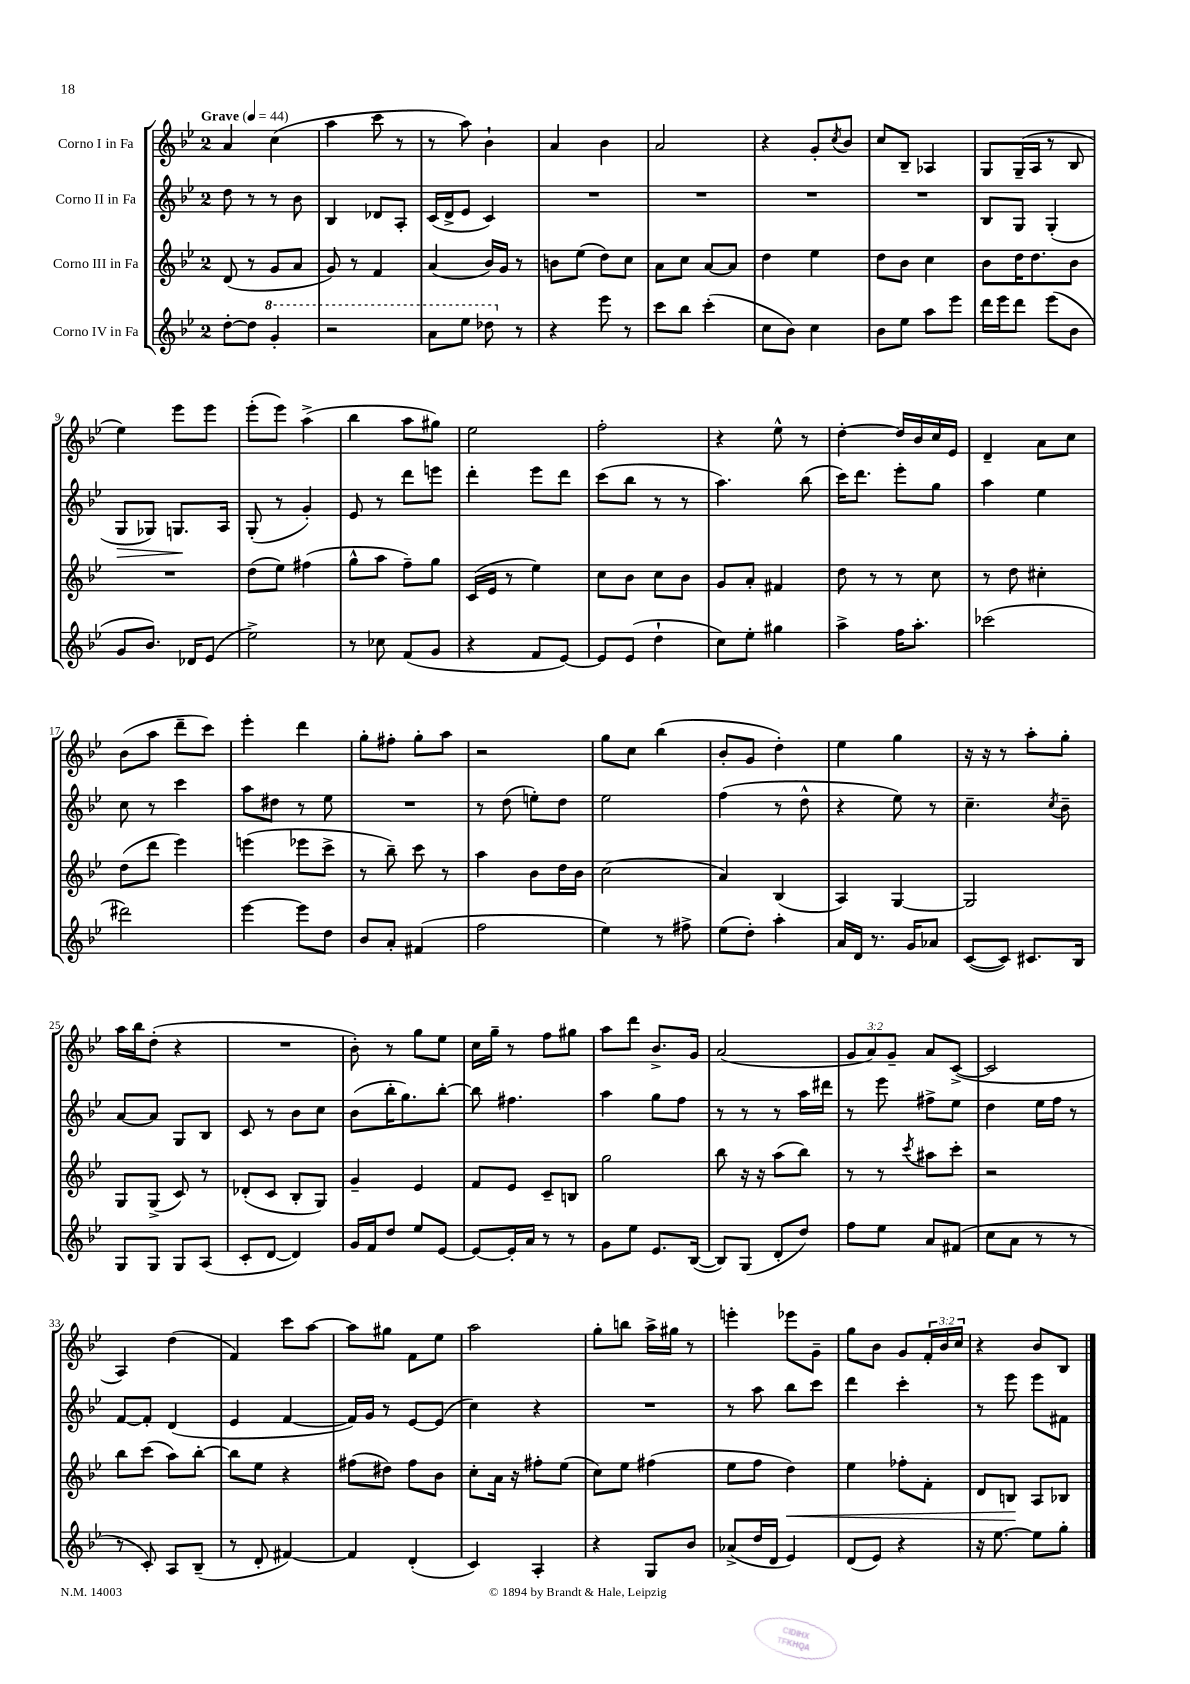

**kern	**kern	**kern	**kern
*staff4	*staff3	*staff2	*staff1
*clefG2	*clefG2	*clefG2	*clefG2
*k[b-e-]	*k[b-e-]	*k[b-e-]	*k[b-e-]
*M2/4	*M2/4	*M2/4	*M2/4
*MM44	*MM44	*MM44	*MM44
[8dd'	(8d	8dd	4a
8dd]	8r	8r	.
4gg'	8g	8r	(4cc
.	8a	8b-	.
=	=	=	=
2r	8g)	4B-	4aa
.	8r	.	.
.	4f	8d-	8ccc
.	.	8A'	8r
=	=	=	=
8aa	(4a	(16c	8r
.	.	16d^	.
8eee-	.	8e-	8aa)
8ddd-	16b-)	4c)	4b-`
.	16g	.	.
8r	8r	.	.
=	=	=	=
4r	8b	2r	4a
.	(8ee-	.	.
8eee-	8dd)	.	4b-
8r	8cc	.	.
=	=	=	=
8ccc	8a	2r	2a
8bb-	8cc	.	.
(4ccc'	[8a	.	.
.	8a]	.	.
=	=	=	=
8cc	4dd	2r	4r
8b-)	.	.	.
4cc	4ee-	.	8g'
.	.	.	8qcc
.	.	.	8b-
=	=	=	=
8b-	8dd	2r	8cc
8ee-	8b-	.	8B-~
8aa	4cc	.	4A-
8eee-	.	.	.
=	=	=	=
16ddd	8b-	8B-	8G
16eee-	.	.	.
8ddd	16dd	8G	(16G~
.	8.dd	.	16A
(8eee-	.	(4G'	8r
8b-	8b-	.	8B-
=	=	=	=
8g	2r	8G	4ee-)
8.b-)	.	8G-)	.
.	.	8.G	8eee-
16d-	.	.	.
(8e-	.	.	8eee-
.	.	16A	.
=	=	=	=
2ee-^)	(8dd	(8G'	(8eee-'
.	8ee-)	8r	8eee-)
.	(4ff#	4g')	(4aa^
=	=	=	=
8r	8gg^^	8e-	4bb-
8cc-	8aa	8r	.
(8f	8ff~)	8ddd	8aa
8g	8gg	8eee	8gg#)
=	=	=	=
4r	(16c	4ddd'	2ee-
.	16e-	.	.
.	8r	.	.
8f	4ee-)	8eee-	.
[8e-)	.	8ddd	.
=	=	=	=
8e-]	8cc	(8ccc	2ff'
(8e-	8b-	8bb-	.
4dd`	8cc	8r	.
.	8b-	8r	.
=	=	=	=
8cc)	8g	4.aa)	4r
8ee-'	8a'	.	.
4gg#	4f#	.	8ee-^^
.	.	(8bb-	8r
=	=	=	=
4aa^	8dd	16ccc)	[4dd'
.	.	8.ddd	.
.	8r	.	.
16ff	8r	8eee-'	16dd]
8.aa'	.	.	16b-
.	8cc	8gg	16cc
.	.	.	16e-
=	=	=	=
(2ccc-	8r	4aa	4d~
.	8dd	.	.
.	4cc#'	4ee-	8a
.	.	.	8cc
=	=	=	=
2ddd#)	(8dd	8cc	(8b-
.	8ddd	8r	8aa
.	4eee-)	4ccc	8ddd~
.	.	.	8ccc)
=	=	=	=
[4eee-	(4eee	8aa	4eee-'
.	.	8dd#	.
8eee-]	8eee-	8r	4ddd
8dd	8ccc^	8ee-	.
=	=	=	=
8b-	8r	2r	8gg'
8a'	8bb-~)	.	8ff#'
(4f#	8ccc	.	8gg'
.	8r	.	8aa
=	=	=	=
2ff	4aa	8r	2r
.	.	(8dd	.
.	8b-	8ee')	.
.	16dd	8dd	.
.	16b-	.	.
=	=	=	=
4ee-)	(2cc	2ee-	8gg
.	.	.	8cc
8r	.	.	(4bb-
8ff#^	.	.	.
=	=	=	=
(8ee-	4a)	(4ff	8b-'
8dd')	.	.	8g
4aa'	(4B-	8r	4dd')
.	.	8dd^^	.
=	=	=	=
16a	4A)	4r	4ee-
16d	.	.	.
8.r	.	.	.
.	[4G	8ee-)	4gg
16g	.	.	.
8a-	.	8r	.
=	=	=	=
([8c	2G]	4.cc~	16r
.	.	.	16r
8c])	.	.	8r
8.c#	.	.	8aa'
.	.	8qcc	.
.	.	8b-~	8gg'
16B-	.	.	.
=	=	=	=
8G	8G	[8a	16aa
.	.	.	16bb-
8G	(8G^	8a]	(8dd'
8G	8c)	8G	4r
(8A	8r	8B-	.
=	=	=	=
8c'	(8d-'	8c	2r
[8d	8c	8r	.
4d])	8B-'	8b-	.
.	8G)	8cc	.
=	=	=	=
16g	4g~	(8b-	8b-')
16f	.	.	.
8dd	.	16bb-'	8r
.	.	8.gg)	.
8ee-	4e-	.	8gg
[8e-	.	[8bb-'	8ee-
=	=	=	=
8e-_	8f	8bb-]	16cc
.	.	.	16gg~
16e-']	8e-	4.ff#	8r
16a	.	.	.
8r	8c~	.	8ff
8r	8B	.	8gg#
=	=	=	=
8g	2gg	4aa	8aa
8ee-	.	.	8ddd
8.e-	.	8gg	8.b-^
.	.	8ff	.
([16B-	.	.	16g
=	=	=	=
8B-])	8bb-	8r	(2a
(8G	16r	8r	.
.	16r	.	.
8d'	(8aa	8r	.
8dd)	8bb-)	16aa	.
.	.	16ddd#	.
=	=	=	=
8ff	8r	8r	12g
.	.	.	12a)
8ee-	8r	8eee-	.
.	.	.	12g~
.	8qccc	.	.
8a	8aa#	8ff#^	8a
(8f#	8ccc'	8ee-	([8c^
=	=	=	=
8cc	2r	4dd	2c]
8a	.	.	.
8r	.	16ee-	.
.	.	16ff	.
8r	.	8r	.
=	=	=	=
8r	8bb-	[8f	4A)
8c')	(8ccc	8f']	.
8A	8aa)	(4d	(4dd
(8B-~	[8bb-'	.	.
=	=	=	=
8r	8bb-]	4e-	4f)
8d'	8ee-	.	.
[4f#)	4r	[4f	8ccc
.	.	.	[8aa
=	=	=	=
4f#]	(8ff#	16f])	8aa]
.	.	16g	.
.	8dd#)	8r	8gg#
(4d'	8ff#	[8e-	8f
.	8b-	(8e-]	8ee-
=	=	=	=
4c)	8cc'	4cc)	2aa
.	16a	.	.
.	16r	.	.
4A'	8ff#'	4r	.
.	(8ee-	.	.
=	=	=	=
4r	8cc)	2r	8gg'
.	8ee-	.	8bb
8G	(4ff#	.	16aa^
.	.	.	16gg#
8b-	.	.	8r
=	=	=	=
(8a-^	8ee-	8r	4eee'
16dd	8ff	8aa	.
16d	.	.	.
4e-)	4dd)	8bb-	8eee-
.	.	8ccc	8g~
=	=	=	=
(8d	4ee-	4ddd	8gg
8e-)	.	.	8b-
4r	8ff-'	4ccc'	8g
.	8f'	.	24f'
.	.	.	24b-
.	.	.	24cc
=	=	=	=
16r	8d	8r	4r
[8.ee-	.	.	.
.	8B	8eee-	.
8ee-]	8A	8eee-	8b-
8gg'	8B-	8f#	8B-
==	==	==	==
*-	*-	*-	*-
